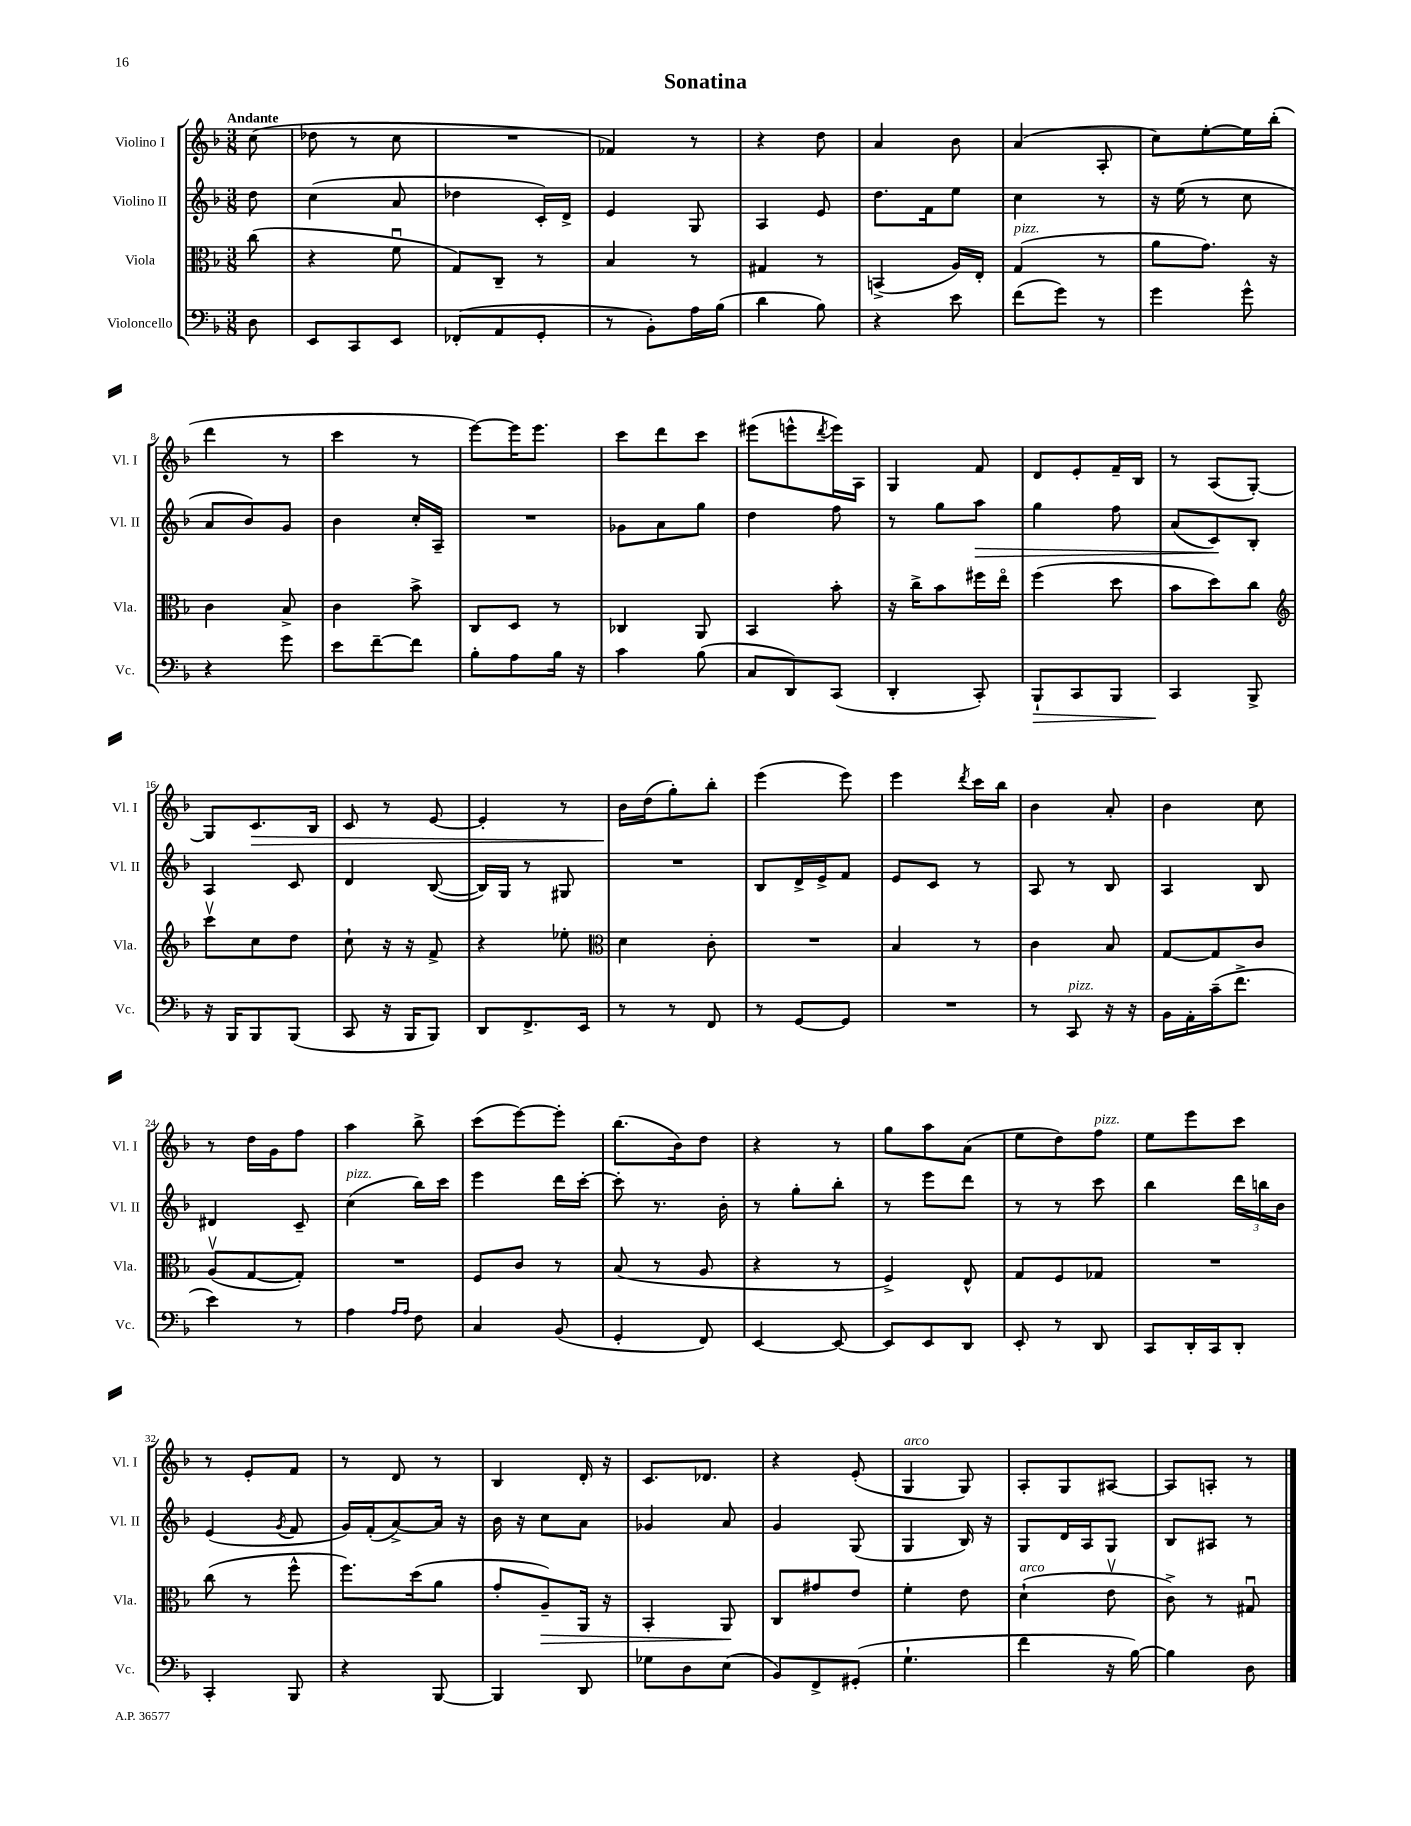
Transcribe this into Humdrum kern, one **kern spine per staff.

**kern	**kern	**kern	**kern
*staff4	*staff3	*staff2	*staff1
*clefF4	*clefC3	*clefG2	*clefG2
*k[b-]	*k[b-]	*k[b-]	*k[b-]
*M3/8	*M3/8	*M3/8	*M3/8
8D	(8cc	8dd	(8cc
=	=	=	=
8EE	4r	(4cc	8dd-
8CC	.	.	8r
8EE	8fu	8a	8cc
=	=	=	=
(8FF-'	8G)	4dd-	4.r
8AA	8C~	.	.
8GG'	8r	16c')	.
.	.	16d^	.
=	=	=	=
8r	4B-	4e	4f-)
8BB-')	.	.	.
16A	8r	8G	8r
(16B-	.	.	.
=	=	=	=
4d	4G#	4A	4r
8B-)	8r	8e	8dd
=	=	=	=
4r	(4BB^	8.dd	4a
.	.	16f	.
8e	16A)	8ee	8b-
.	16E'	.	.
=	=	=	=
(8f	(4G	4cc	(4a
8g)	.	.	.
8r	8r	8r	8A'
=	=	=	=
4g	8a	16r	8cc)
.	.	(16ee	.
.	8.g)	8r	[8ee'
8g^^	.	8cc	16ee]
.	16r	.	(16bb-'
=	=	=	=
4r	4c	8a	4ddd
.	.	8b-)	.
8g	8B-^	8g	8r
=	=	=	=
8e	4c	4b-	4ccc
[8f~	.	.	.
8f]	8b-^	16cc'	8r
.	.	16A~	.
=	=	=	=
8B-'	8C	4.r	[8eee)
8A	8D	.	16eee]
.	.	.	8.eee
16B-	8r	.	.
16r	.	.	.
=	=	=	=
4c	4C-	8g-	8ccc
.	.	8a	8ddd
(8B-	8AA	8gg	8ccc
=	=	=	=
8C	4BB-	4dd	(8eee#
8DD)	.	.	8eee^^
.	.	.	8qddd
(8CC	8b-'	8ff	16eee)
.	.	.	16A
=	=	=	=
4DD'	16r	8r	4G
.	16cc^	.	.
.	8b-	8gg	.
8CC')	16ff#	8aa	8f
.	16eeo	.	.
=	=	=	=
8BBB-`	(4ff	4gg	8d
8CC	.	.	8e'
8BBB-	8dd	8ff	16f~
.	.	.	16B-
=	=	=	=
4CC	8b-	(8a	8r
.	8dd)	8c)	(8A
8BBB-^	8cc	8B-'	[8G')
=	=	=	=
*	*clefG2	*	*
16r	8cccv	4A	8G]
16BBB-	.	.	.
8BBB-	8cc	.	8.c
(8BBB-	8dd	8c	.
.	.	.	16B-
=	=	=	=
8CC	8cc`	4d	8c
16r	16r	.	8r
16BBB-	16r	.	.
8BBB-)	8f^	([8B-	[8e
=	=	=	=
8DD	4r	16B-])	4e']
.	.	16G	.
8.FF^	.	8r	.
.	8ee-'	8G#	8r
16EE	.	.	.
=	=	=	=
*	*clefC3	*	*
8r	4d	4.r	16b-
.	.	.	(16dd
8r	.	.	8gg')
8FF	8c'	.	8bb-'
=	=	=	=
8r	4.r	8B-	(4eee
[8GG	.	16d^	.
.	.	16e^	.
8GG]	.	8f	8eee)
=	=	=	=
4.r	4B-	8e	4eee
.	.	8c	.
.	.	.	8qddd
.	8r	8r	16ccc
.	.	.	16bb-
=	=	=	=
8r	4c	8A	4b-
8CC	.	8r	.
16r	8B-	8B-	8a'
16r	.	.	.
=	=	=	=
16BB-	[8G	4A	4b-
16AA'	.	.	.
(16c~	8G]	.	.
8.f^	.	.	.
.	8c	8B-	8cc
=	=	=	=
4e)	(8Av	4d#	8r
.	[8G	.	16dd
.	.	.	16g
8r	8G'])	8c~	8ff
=	=	=	=
4A	4.r	(4cc	4aa
16qqA	.	.	.
16qqA	.	.	.
8F	.	16bb-)	8bb-^
.	.	16ccc	.
=	=	=	=
4C	8F	4eee	(8ccc
.	8c	.	[8eee)
(8BB-	8r	16ddd	8eee']
.	.	[16ccc'	.
=	=	=	=
4GG'	(8B-	8ccc']	(8.bb-
.	8r	8.r	.
.	.	.	16b-)
8FF)	8A	.	8dd
.	.	16b-'	.
=	=	=	=
[4EE	4r	8r	4r
.	.	8gg'	.
8EE_	8r	8bb-'	8r
=	=	=	=
8EE]	4F^)	8r	8gg
8EE	.	8eee	8aa
8DD	8E^^	8ddd	(8a
=	=	=	=
8EE'	8G	8r	8ee
8r	8F	8r	8dd)
8DD	8G-	8ccc	8ff
=	=	=	=
8CC	4.r	4bb-	8ee
16DD'	.	.	8eee
16CC	.	.	.
8DD'	.	24ddd	8ccc
.	.	24bb	.
.	.	24b-	.
=	=	=	=
4CC'	(8cc	(4e	8r
.	8r	.	8e'
.	.	8qg	.
8BBB-	8ff^^	8f	8f
=	=	=	=
4r	8.ff)	16g)	8r
.	.	(16f'	.
.	.	[8a^)	8d
.	(16dd	.	.
[8BBB-	8a	16a]	8r
.	.	16r	.
=	=	=	=
4BBB-]	8g'	16b-	4B-
.	.	16r	.
.	8A~)	8cc	.
8DD	16AA	8a	16d'
.	16r	.	16r
=	=	=	=
8G-	4BB-'	4g-	8.c
8D	.	.	.
.	.	.	8.d-
(8E	8AA	8a	.
=	=	=	=
8BB-)	8C	4g	4r
8FF^	8g#	.	.
(8GG#'	8e	(8G	(8e'
=	=	=	=
4.G`	4f'	4G	4G
.	8e	16B-)	8G)
.	.	16r	.
=	=	=	=
4f	(4d`	8G	8A'
.	.	16d	8G
.	.	16A	.
16r	8ev	8G	[8A#
[16B-)	.	.	.
=	=	=	=
4B-]	8c^)	8B-	8A#]
.	8r	8A#	8A'
8D	8G#u	8r	8r
==	==	==	==
*-	*-	*-	*-
